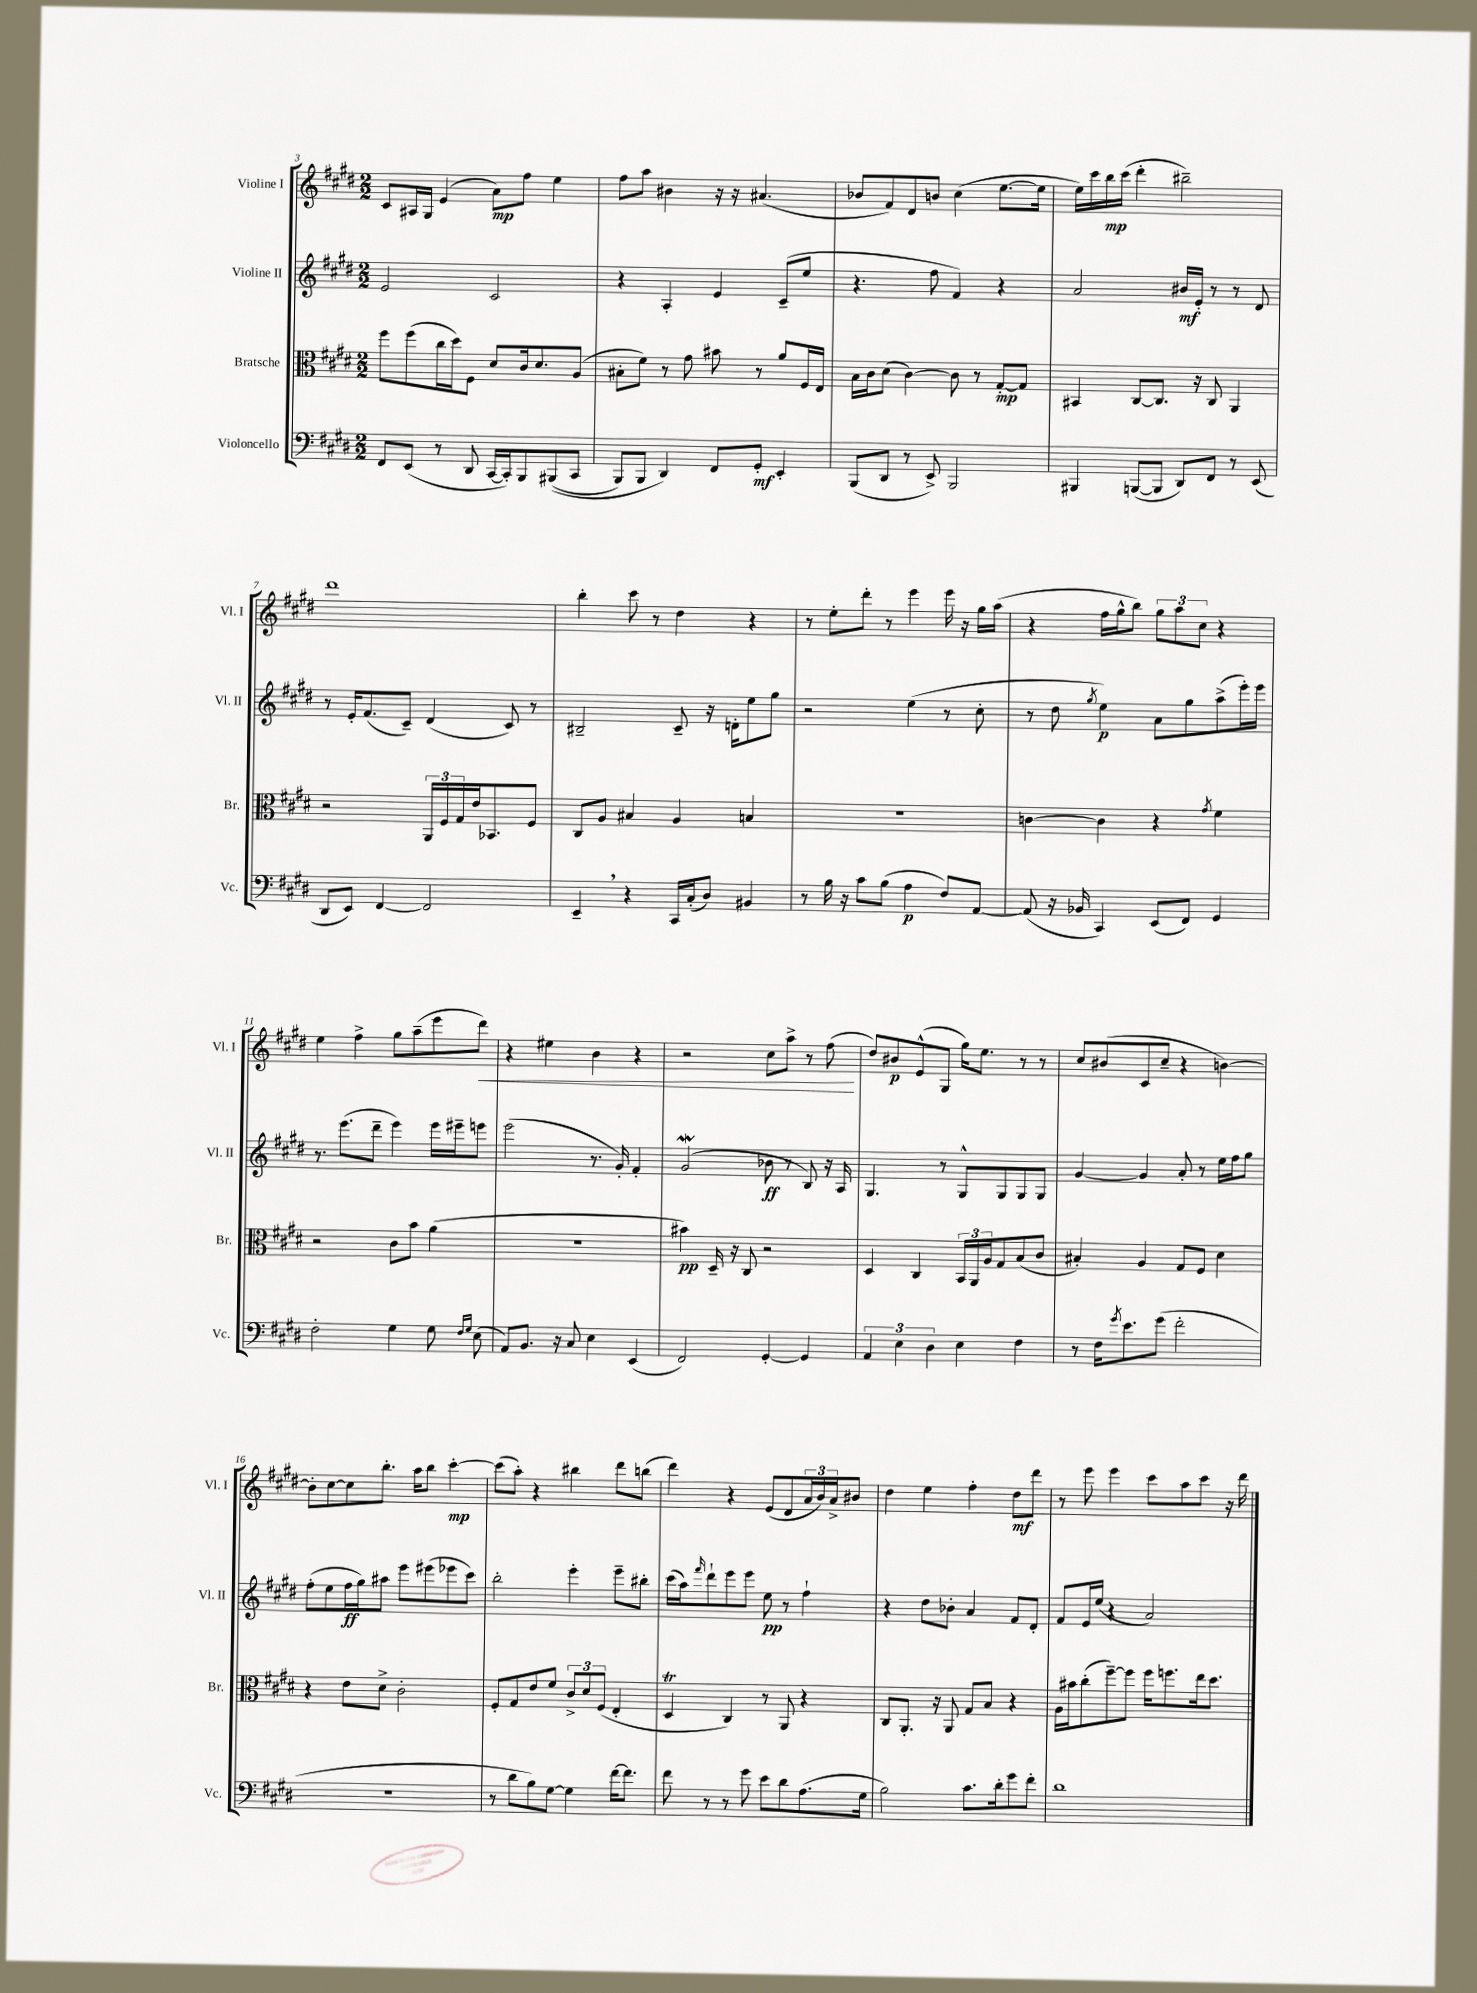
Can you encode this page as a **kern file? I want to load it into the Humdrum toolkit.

**kern	**kern	**kern	**kern
*staff4	*staff3	*staff2	*staff1
*clefF4	*clefC3	*clefG2	*clefG2
*k[f#c#g#d#]	*k[f#c#g#d#]	*k[f#c#g#d#]	*k[f#c#g#d#]
*M2/2	*M2/2	*M2/2	*M2/2
8FF#/L	8ff#\L	2e/	8c#/L
(8EE/J	(8ff#\	.	16A#/L
.	.	.	16G#/JJ
8r	16cc#\L	.	(4e/
.	16dd#\J)	.	.
8DD#/	8F#\J	.	.
[16CC#/LL	8d#/L	2c#/	8a\L)
16CC#'/]J)	.	.	.
8BBB/	16c#/k	.	8ff#\J
.	8.d#/	.	.
&((8BBB#/	.	.	4ee\
8CC#/J	(8A/J	.	.
=	=	=	=
8BBB/L)	8B#'\L	4r	8ff#\L
8BBB/J	8f#\J)	.	8aa\J
4DD#/&)	8r	4A'/	4b#\
.	8g#\	.	.
8FF#/L	8b#\	4e/	16r
.	.	.	16r
8GG#'/J	8r	.	(4.a#/
4EE'/	8a/L	(8c#~/L	.
.	16F#/L	8ee/J	.
.	16E/JJ	.	.
=	=	=	=
(8BBB/L	16B\LL	4.r	8b-/L
.	16c#\J	.	.
8DD#/J	(8d#\J	.	8f#/)
8r	[4c#\)	.	8d#/
8EE^/)	.	8ff#\	8b/J
2BBB/	8c#\]	4f#/)	(4cc#\
.	8r	.	.
.	[8G#'/L	4r	[8.ee\L
.	8G#/]J	.	.
.	.	.	16ee\]Jk
=	=	=	=
4BBB#/	4BB#/	2a/	16ee\LL)
.	.	.	16ccc#\
.	.	.	16bb\
.	.	.	(16ccc#\JJ
([8BBB/L	[8C#/L	.	4ddd#'\
8BBB/]J	8.C#/]J	.	.
8DD#/L)	.	16b#/LL	2bb#~\)
.	16r	16e'/JJ	.
8FF#/J	8C#/	8r	.
8r	4AA/	8r	.
(8EE/	.	8d#/	.
=	=	=	=
8DD#/L	2r	8r	1ddd#
8EE/J)	.	16e'/LK	.
.	.	(8.f#/	.
[4FF#/	.	.	.
.	.	8c#~/J)	.
2FF#/]	24AA/LL	(4d#/	.
.	24F#/	.	.
.	24G#/	.	.
.	16e/J	.	.
.	8.BB-/	.	.
.	.	8c#/)	.
.	8F#/J	8r	.
=	=	=	=
4EE~/	8C#/L	2B#~/	4bb'\
.	8A/J	.	.
4r	4B#/	.	8ccc#\
.	.	.	8r
16CC#/LL	4A/	8c#~/	4dd#\
(16C#'/J	.	.	.
8D#/J)	.	16r	.
.	.	16d'\LK	.
4BB#/	4B/	8ee\	4r
.	.	8gg#\J	.
=	=	=	=
8r	1r	2r	8r
16B\	.	.	8ee'\L
16r	.	.	.
8c#\L	.	.	8ddd#'\J
(8B\J	.	.	8r
4A\	.	(4ee\	4eee\
8F#/L)	.	8r	16eee\
.	.	.	16r
[8AA/J	.	8cc#'\	16gg#\LL
.	.	.	(16aa\JJ
=	=	=	=
(8AA/]	[4c\	8r	4r
16r	.	8dd#\	.
16BB-/	.	.	.
.	.	8qgg#/	.
4CC#/)	4c\]	4ee\)	16ff#\LL
.	.	.	16gg#^^\J
.	.	.	8bb\J)
(8EE/L	4r	8a\L	12gg#\L
.	.	.	12aa\
8FF#/J)	.	8gg#\	.
.	.	.	12cc#\J
.	8qg#/	.	.
4GG#/	4f#\	(8aa^\	4r
.	.	16eee'\L)	.
.	.	16eee\JJ	.
=	=	=	=
2F#'\	2r	8.r	4ee\
.	.	(8.eee\L	.
.	.	.	4ff#^\
.	.	8ddd#~\J	.
4G#\	8c#\L	4eee\)	8gg#\L
.	8b\J	.	(8aa~\
8G#\	(4a\	16eee\LL	8eee\
.	.	16eee#~\J	.
16qqF#/LL	.	.	.
16qqG#/JJ	.	.	.
(8E\	.	8eee\J	8ddd#\J)
=	=	=	=
8AA/L)	1r	(2eee\	4r
8.BB/J	.	.	.
.	.	.	4ee#\
16r	.	.	.
8C#/	.	.	.
4E\	.	8.r	4b\
.	.	16g#'/)	.
(4EE/	.	4f#'/	4r
=	=	=	=
2FF#/)	4b#\)	(2g#/	2r
.	16D#~/	.	.
.	16r	.	.
.	8C#/	.	.
[4GG#'/	2r	8b-\	8cc#\L
.	.	8r	8aa^\J
4GG#/]	.	8B/)	8r
.	.	16r	(8ff#\
.	.	16A/	.
=	=	=	=
6AA/	4D#/	4.G#/	8dd#/L)
.	.	.	8b#/
6E\	.	.	.
.	4C#/	.	(8e^^/
6D#\	.	.	.
.	.	8r	8G#/J
4E\	24BB/LL	8G#^^/L	16gg#\LK)
.	24AA/	.	.
.	.	.	8.ee\J
.	24A/J	.	.
.	8G#/	8G#/	.
4F#\	(8B/	8G#/	8r
.	8c#/J	8G#/J	8r
=	=	=	=
8r	4B#'/)	[4g#/	8cc#/L
16F#\LK	.	.	(8b#/
8qg#/	.	.	.
8.e\	.	.	.
.	4A/	4g#/]	8c#/
(8g#\J	.	.	8cc#~/J
2f#'\	8G#/L	8a'/	4r
.	8F#/J	8r	.
.	4d#\	16ee\LL	[4b\)
.	.	16ff#\J	.
.	.	8gg#\J	.
=	=	=	=
1r	4r	(8ff#'\L	8b'\]L
.	.	8ee\	[8cc#\
.	8e\L	16ff#\L	8cc#\]
.	.	16gg#\J)	.
.	8d#^\J	8aa#\J	8.bb'\J
.	2c#'\	8eee\L	.
.	.	.	16aa\LK
.	.	(8eee#\	8bb\J
.	.	8eee-\	[4ccc#'\
.	.	8ccc#\J)	.
=	=	=	=
8r	8F#'/L	2bb'\	(8ccc#\]L
8d#\L	8G#/	.	8aa'\J)
8B\)	8e/	.	4r
[8G#\J	8f#/J	.	.
4G#\]	12c#^/L	4eee'\	4bb#\
.	12d#/	.	.
.	(12F#/J	.	.
[16f#\LK	4E'/	8eee~\L	8ddd#\L
8.f#\]J	.	.	.
.	.	8bb#'\J	(8bb\J
=	=	=	=
8f#\	4D#/	(16ccc#\LL	4ddd#\)
.	.	16aa\J)	.
.	.	16qqfff#/	.
8r	.	8ddd#`\	.
8r	4C#/)	8eee\	4r
8g#\	.	8eee\J	.
8e\L	8r	8ee\	(8e/L
8d#\	8AA/	8r	8d#/
(8.A\	4r	4ff#`\	24a/L
.	.	.	24b/)
.	.	.	24a^/J
.	.	.	8b#/J
16G#\Jk	.	.	.
=	=	=	=
2B\)	8C#/L	4r	4dd#\
.	8.AA'/J	.	.
.	.	8dd#\L	4ee\
.	16r	.	.
.	8AA/	8b-'\J	.
8.c#\L	8G#/L	4a/	4ff#'\
.	8B/J	.	.
16d#'\k	.	.	.
8g#\	4r	8f#/L	8dd#\L
8f#'\J	.	8d#'/J	8ddd#\J
=	=	=	=
1d#	16A\LL	8f#/L	8r
.	16b#\J	.	.
.	(8cc#'\	16e/L	8eee\
.	.	(16ee/JJ	.
.	[8ff#~\)	4r	4eee\
.	8ff#\]J	.	.
.	16ff#\LK	2a/)	8ccc#\L
.	8.ff\	.	.
.	.	.	8aa\
.	16ee\k	.	8ccc#\J
.	8.dd#\J	.	.
.	.	.	16r
.	.	.	16ddd#\
==	==	==	==
*-	*-	*-	*-
